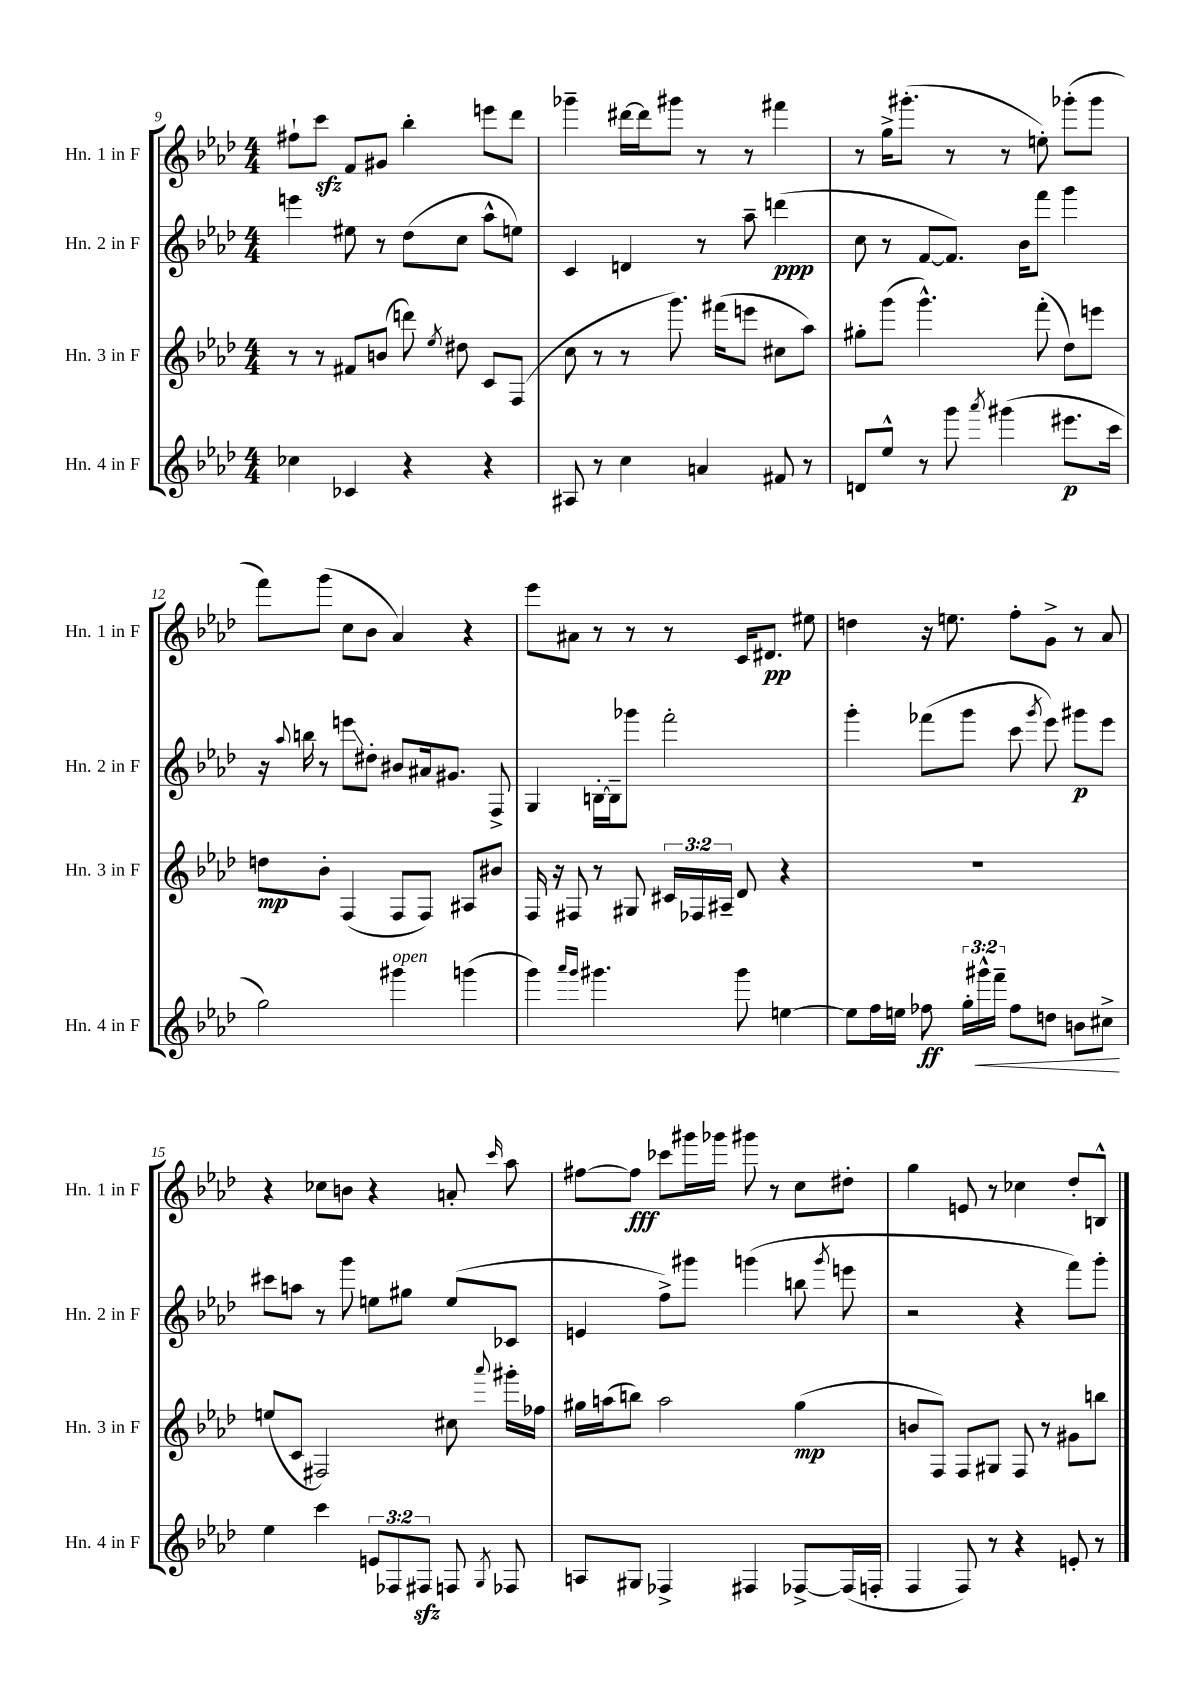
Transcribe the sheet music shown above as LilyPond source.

<<
\new StaffGroup <<
\new Staff = "s0" \with { instrumentName = "Hn. 1 in F" shortInstrumentName = "Hn. 1 in F" } {
    \clef treble \key aes \major \numericTimeSignature \time 4/4
    \autoBeamOff fis''8[-! c'''8]\sfz f'8[ gis'8] bes''4-. e'''8[ des'''8] |
    ges'''4-- dis'''16[~ dis'''16 gis'''8] r8 r8 fis'''4 |
    r8 g''16[-> gis'''8.]-.( r8 r8 e''8-.) ges'''8[-.( ges'''8] |
    f'''8[) g'''8]( c''8[ bes'8] aes'4) r4 |
    ees'''8[ ais'8] r8 r8 r8 c'16[ dis'8.]\pp eis''8 |
    d''4 r16 e''8. f''8[-. g'8]-> r8 aes'8 |
    r4 ces''8[ b'8] r4 a'8-. \grace { c'''16 } aes''8 |
    fis''8[~ fis''8]\fff ces'''8[ gis'''16 ges'''16] gis'''8 r8 c''8[ dis''8]-. |
    g''4 e'8 r8 ces''4 des''8[-. b8]-^ \bar "|." |
}
\new Staff = "s1" \with { instrumentName = "Hn. 2 in F" shortInstrumentName = "Hn. 2 in F" } {
    \clef treble \key aes \major \numericTimeSignature \time 4/4
    \autoBeamOff e'''4 eis''8 r8 des''8[( c''8] aes''8[-^ e''8]) |
    c'4 d'4 r8 aes''8-- d'''4\ppp( |
    c''8 r8 f'8[~ f'8.]) bes'16[ f'''8] g'''4 |
    r16 \appoggiatura { aes''8 } b''16 r8 e'''8[\glissando dis''8]-. bis'8[ ais'16 gis'8.] f8-> |
    g4 b16[~-. b16-- ges'''8] f'''2-. |
    g'''4-. fes'''8[( g'''8] c'''8 \acciaccatura { g'''8 } ees'''8) gis'''8[\p ees'''8] |
    cis'''8[ a''8] r8 g'''8 e''8[ gis''8] e''8[( ces'8] |
    e'4 f''8[->) gis'''8] g'''4( b''8 \acciaccatura { g'''8 } e'''8 |
    r2 r4 f'''8[) g'''8]-. \bar "|." |
}
\new Staff = "s2" \with { instrumentName = "Hn. 3 in F" shortInstrumentName = "Hn. 3 in F" } {
    \clef treble \key aes \major \numericTimeSignature \time 4/4 \override Staff.TupletNumber.text = #tuplet-number::calc-fraction-text
    \autoBeamOff r8 r8 fis'8[ b'8]( d'''8) \acciaccatura { ees''8 } dis''8 c'8[ f8]( |
    c''8 r8 r8 g'''8.) fis'''16[( e'''8] cis''8[ aes''8]) |
    gis''8[-. g'''8]( g'''4.-^) f'''8-.( des''8[) e'''8] |
    d''8[\mp bes'8]-. f4( f8[ f8]) ais8[ bis'8] |
    f16 r16 fis8 r8 gis8 \tuplet 3/2 { cis'16[ fes16 ais16]-- } des'8 r4 |
    R1 |
    e''8[( c'8] fis2) cis''8 \appoggiatura { aes'''8 } gis'''16[-. fes''16] |
    gis''16[ a''16( b''8]) a''2 gis''4\mp( |
    b'8[ f8]) f8[ gis8] f8 r8 gis'8[ b''8] \bar "|." |
}
\new Staff = "s3" \with { instrumentName = "Hn. 4 in F" shortInstrumentName = "Hn. 4 in F" } {
    \clef treble \key aes \major \numericTimeSignature \time 4/4 \override Staff.TupletNumber.text = #tuplet-number::calc-fraction-text
    \autoBeamOff ces''4 ces'4 r4 r4 |
    ais8 r8 c''4 a'4 fis'8 r8 |
    d'8[ ees''8]-^ r8 g'''8 \acciaccatura { aes'''8 } gis'''4( eis'''8.[\p c'''16] |
    g''2) gis'''4^\markup { \italic "open" } g'''4( |
    g'''4) \grace { aes'''16[ g'''16] } gis'''4. gis'''8 e''4~ |
    e''8[ f''16 e''16] fes''8\ff \tuplet 3/2 { g''16[-. gis'''16-^\< f'''16]-- } fes''8[ d''8] b'8[ cis''8]->\! |
    ees''4 c'''4 \tuplet 3/2 { e'8[ fes8 fis8]\sfz } f8 \acciaccatura { g8 } fes8 |
    a8[ gis8] fes4-> fis4 fes8[~-> fes16( f16]-. |
    f4 f8) r8 r4 e'8-. r8 \bar "|." |
}
>>
>>
\layout { \context { \Score currentBarNumber = #9 } }
